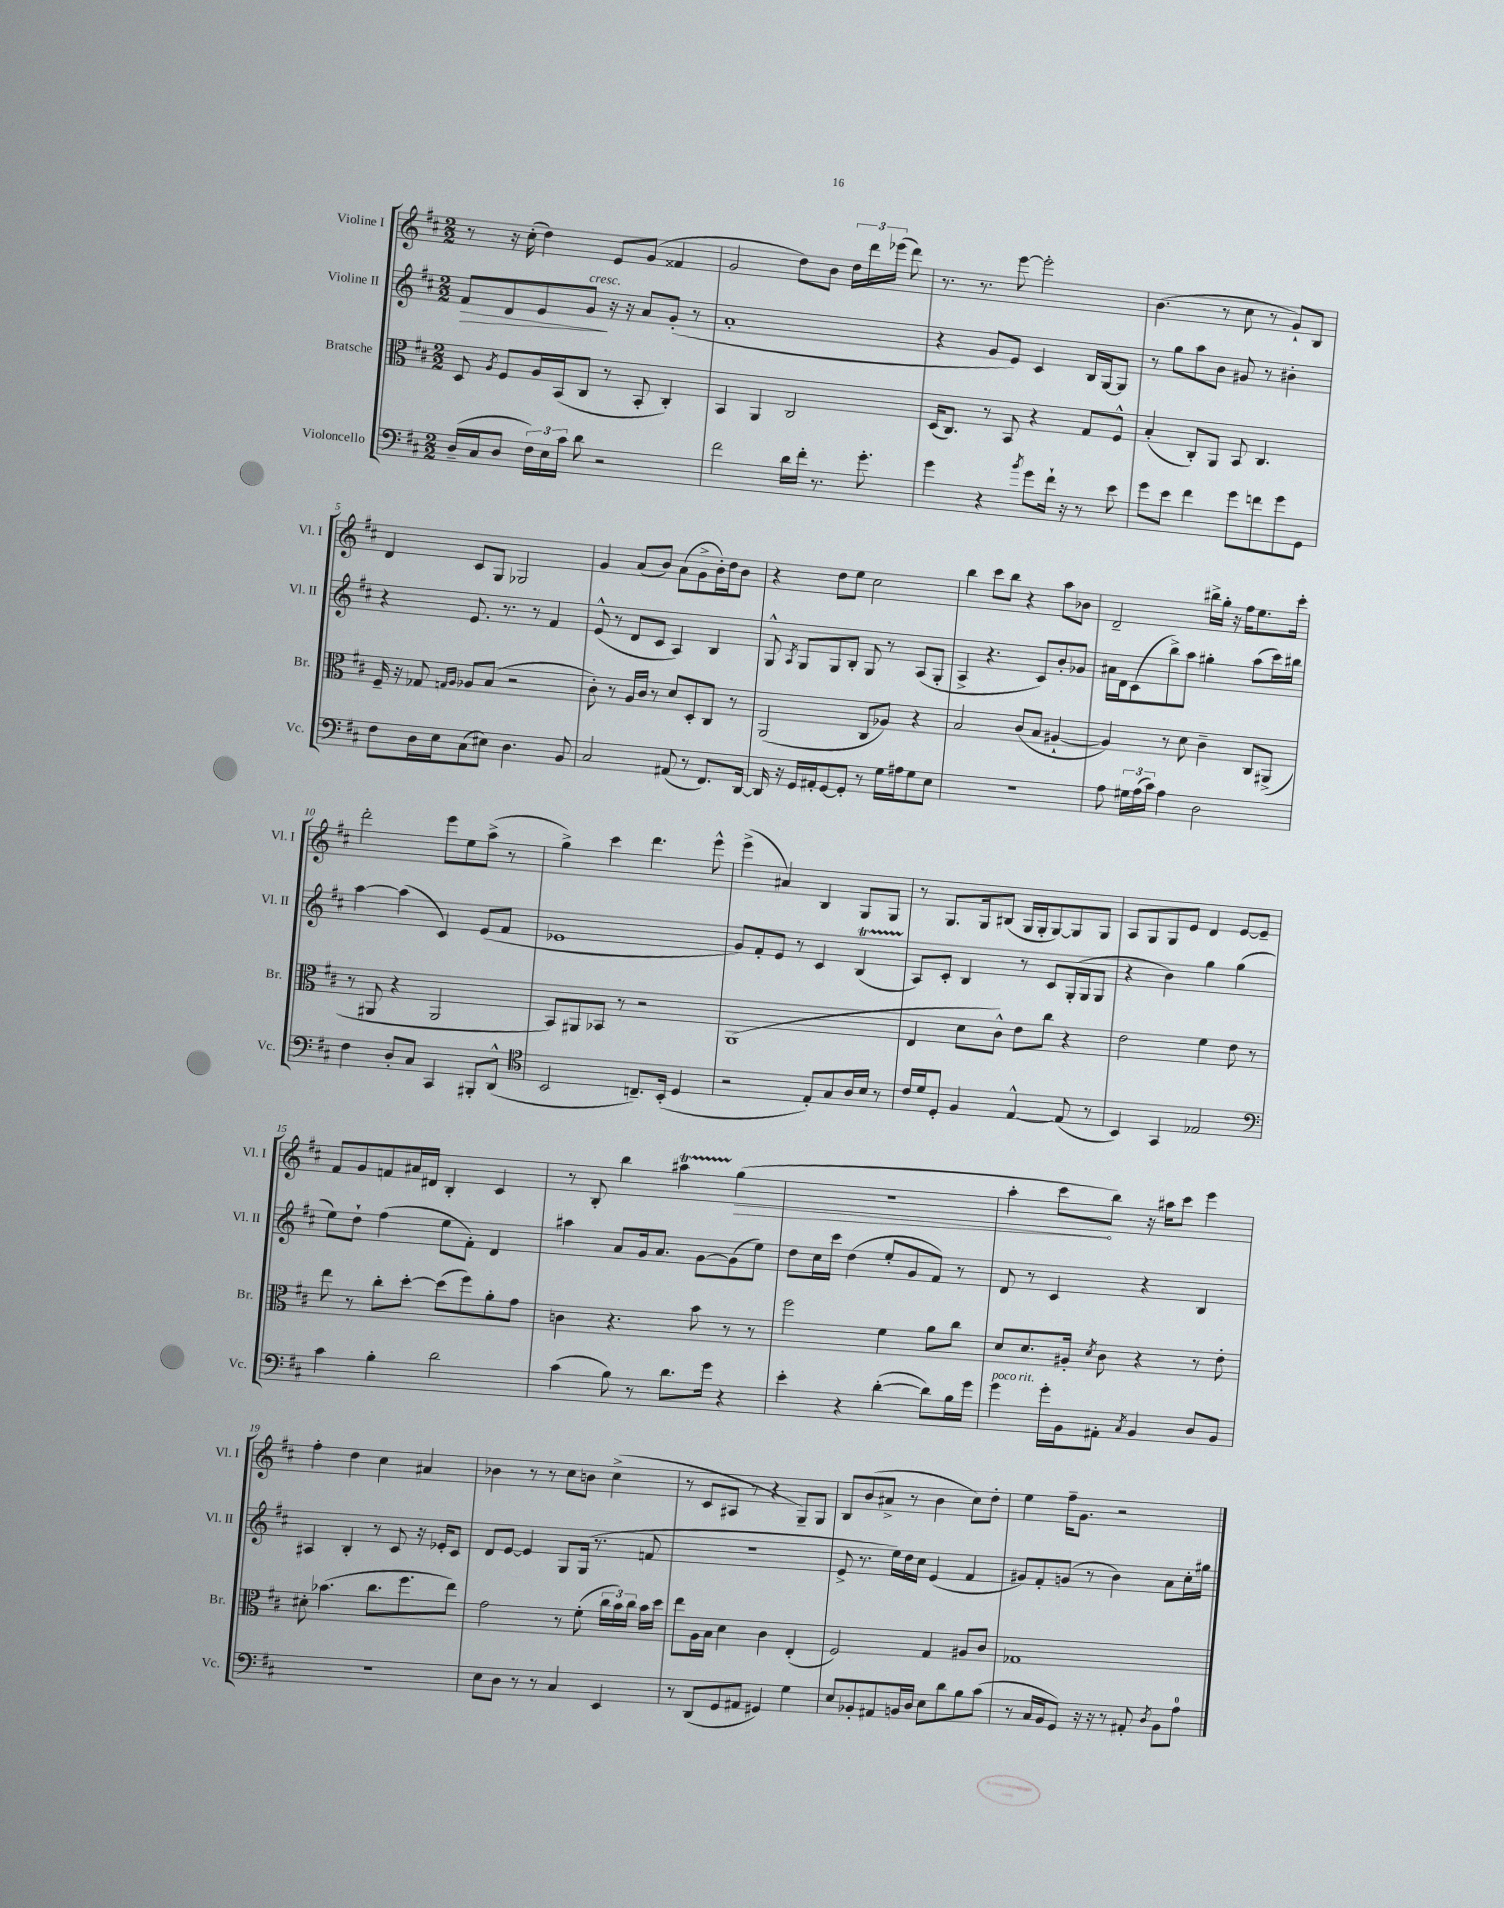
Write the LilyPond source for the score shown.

<<
\new StaffGroup <<
\new Staff = "s0" \with { instrumentName = "Violine I" shortInstrumentName = "Vl. I" } {
    \clef treble \key d \major \numericTimeSignature \time 2/2
    \autoBeamOff r8 r16 cis''16-.( d''4) e'8[ g'8]( fisis'4 |
    g'2 d''8[) b'8] \tuplet 3/2 { d''16[ d'''16 ees'''16]( } d'''8) |
    r8. r8. e'''8~ e'''2-. |
    b'4.( r8 cis''8 r8 g'8[-!) b8] |
    d'4 cis'8[ g8] ges2 |
    g'4 a'8[( b'8]) a'8[( g'8-> b'16-.) d''16 b'8] |
    r4 d''8[ e''8] cis''2 |
    b''4 cis'''8[ b''8] r4 a''8[ bes'8] |
    d'2-- bis''16[-> g''16]-. r16 fis''16[ e''8. cis'''16]-. |
    d'''2-. e'''8[ e''8 a''8]->( r8 |
    g''4->) cis'''4 d'''4. e'''8-^ |
    e'''4->( ais'4) b4 g8[ g8] |
    r8 g8.[ g16 bis8]( g16[ g16-. g8~) g8 g8] |
    a8[ g8 g8 e'8] d'4 e'8[~ e'8]-- |
    fis'8[ g'8 f'8 ais'16 dis'16] b4-. cis'4 |
    r8 b8-. b''4 ais''4\startTrillSpan \once \override Hairpin.circled-tip = ##t g''4\stopTrillSpan\>( |
    r1 |
    a''4-. cis'''8[\! b''8]) r16 ais''16[ cis'''8] e'''4 |
    fis''4-. d''4 cis''4 ais'4 |
    bes'4 r8 r8 cis''8[ b'8] cis''4->( |
    r8 cis'8[ ais8] r8 r4 g8[--) g8] |
    b8[ b'8( ais'8]-> r8 b'4 cis''8[) d''8]-. |
    e''4 fis''16[-- g'8.] r2 \bar "|." |
}
\new Staff = "s1" \with { instrumentName = "Violine II" shortInstrumentName = "Vl. II" } {
    \clef treble \key d \major \numericTimeSignature \time 2/2
    \autoBeamOff fis'8[\> d'8 e'8 g'8]\!^\markup { \italic "cresc." } r16 r16 a'8[ g'8]-.( r8 |
    a'1-. |
    r4 g'8[ e'8]) cis'4 b16[ g16~ g8] |
    r8 g''8[ a''8 b'8] gis'8 r8 bis'4-. |
    r4 e'8. r8. r8 fis'4 |
    e'8-^( r8 d'8[ cis'8] a4) b4 |
    g8-^ \acciaccatura { a8 } g8[ g8 b8]-. g8 r8 a8[( g8]-. |
    a4-> r4. cis'8[) b'8-. ges'8] |
    ais'16[ d'16 cis'8( b''8->) a''8] gis''4-. a''8[( cis'''16) bis''16] |
    a''4~ a''4( cis'4) e'8[( fis'8] |
    ees'1 |
    g'8[) fis'8-. e'8] r8 cis'4 b4\startTrillSpan( |
    a8[\stopTrillSpan) cis'8]-. b4 r8 cis'8[ g16-.( g16 g8] |
    r4 b'4) g''4 g''4( |
    e''8[) d''8]-! fis''4( e''8[ fis'8]-.) d'4 |
    ais''4 a'8[ g'16 a'8.] g'8[~ g'8( e''8]) |
    d''8[ cis''16 cis'''16] d''4( e''8[-. g'8 fis'8]) r8 |
    d'8 r8 cis'4 r4 b4 |
    ais4 b4-. r8 cis'8 r16 ees'16[-. cis'8] |
    d'8[ e'8]~ e'4 g8[ g16]( r8. f'8 |
    r1 |
    e'8-> r8. e''16[) d''16 cis''16] e'4( fis'4 |
    gis'8[) fis'8-. g'8]( r8 b'4) a'8[ cis''16-. gis''16] \bar "|." |
}
\new Staff = "s2" \with { instrumentName = "Bratsche" shortInstrumentName = "Br." } {
    \clef alto \key d \major \numericTimeSignature \time 2/2
    \autoBeamOff d8 \acciaccatura { a8 } fis8[ a16 b,16( cis8] r8 b,8-. cis4-.) |
    b,4 a,4 cis2 |
    d16[( cis8.]) r8 b,8 r4 g8[ fis8]-^ |
    b4-.( cis8[-.) a,8] b,8 cis4. |
    fis16-- r16 ges8 \grace { g16[ a16] } aes8[ b8]( r2 |
    cis'8-.) r8 a16[ cis'16] r8 d'8[ d8-. cis8] r8 |
    a,2( cis8[ aes8]) r4 |
    b2 cis'8[( b8] ais4~-! |
    ais4) r8 d'8 cis'4-- cis8[ ais,8]->( |
    r8 ais,8 r4 ais,2 |
    b,8[) ais,8 bes,8] r8 r2 |
    a,1( |
    e4 d'8[ cis'8]-^) e'8[ cis''8] r4 |
    e'2 fis'4 e'8 r8 |
    e''8 r8 cis''8[-. d''8]~-. d''8[( fis''8) a'8-. g'8] |
    c'4 r4. b'8 r8 r8 |
    fis''2 fis'4 a'8[ cis''8] |
    d'8[ d'8. ais16]-. \acciaccatura { d'8 } cis'8 r4 r8 e'8-. |
    dis'8-. bes'4.( cis''8.[ fis''8. e''8]) |
    g'2 r8 fis'8-.( \tuplet 3/2 { cis''16[ b'16) cis''16] } b'16[ d''16] |
    e''8[ a16 b16] d'4 cis'4 e4-.( |
    fis2) g4 ais8[ cis'8] |
    ges1 \bar "|." |
}
\new Staff = "s3" \with { instrumentName = "Violoncello" shortInstrumentName = "Vc." } {
    \clef bass \key d \major \numericTimeSignature \time 2/2
    \autoBeamOff d16[--( cis16 d8] \tuplet 3/2 { fis16[) e16 cis'16] } d'8 r2 |
    fis'2 d'16[ fis'16]-. r8. g'8.-. |
    g'4 r4 \acciaccatura { b'8 } g'8[ fis'16]-! r16 r8 e'8 |
    g'8[ e'8] fis'4 g'8[ f'8 g'8 g,8] |
    fis8[ d16 e16 cis8( eis8]) d4. b,8 |
    cis2 ais,8( r8 fis,8.[) d,16]~ |
    d,16 r16 g,16[ ais,16-. g,8~ g,8]-. r8 g16[ ais16 g8 e8] |
    R1 |
    a8 \tuplet 3/2 { gis16[ a16( cis'16]) } a4 d2 |
    fis4 d8[-. cis8] cis,4 bis,,8[-. d,8]-^( |
    \clef tenor b,2 c8.[--) b,16]-.( d4 |
    r2 e8[-.) g8 a16 b16] r8 |
    cis'16[ d'16 d8]-. fis4 e4~-^ e8( r8 |
    b,4) g,4 ees2 |
    \clef bass cis'4 b4-. d'2 |
    cis'4( b8) r8 d'8.[ g'16] r4 |
    e'4-. r4 d'4~-.( d'8[) b16 g'16] |
    g'4^\markup { \italic "poco rit." } g'16[-. b,16 ais,8]-. \acciaccatura { cis8 } b,4 d8[ b,8] |
    R1 |
    e8[ d8] r8 r8 cis4 e,4 |
    r8 d,8[( g,8 ais,8] gis,4) g4 |
    e8[ bes,8-. ais,8 b,16 d16] e8[ d'8 b8 cis'8]( |
    r8 cis16[ b,16 g,8]) r16 r16 r8 ais,8-. \acciaccatura { d8 } b,8[ a8]-0 \bar "|." |
}
>>
>>
